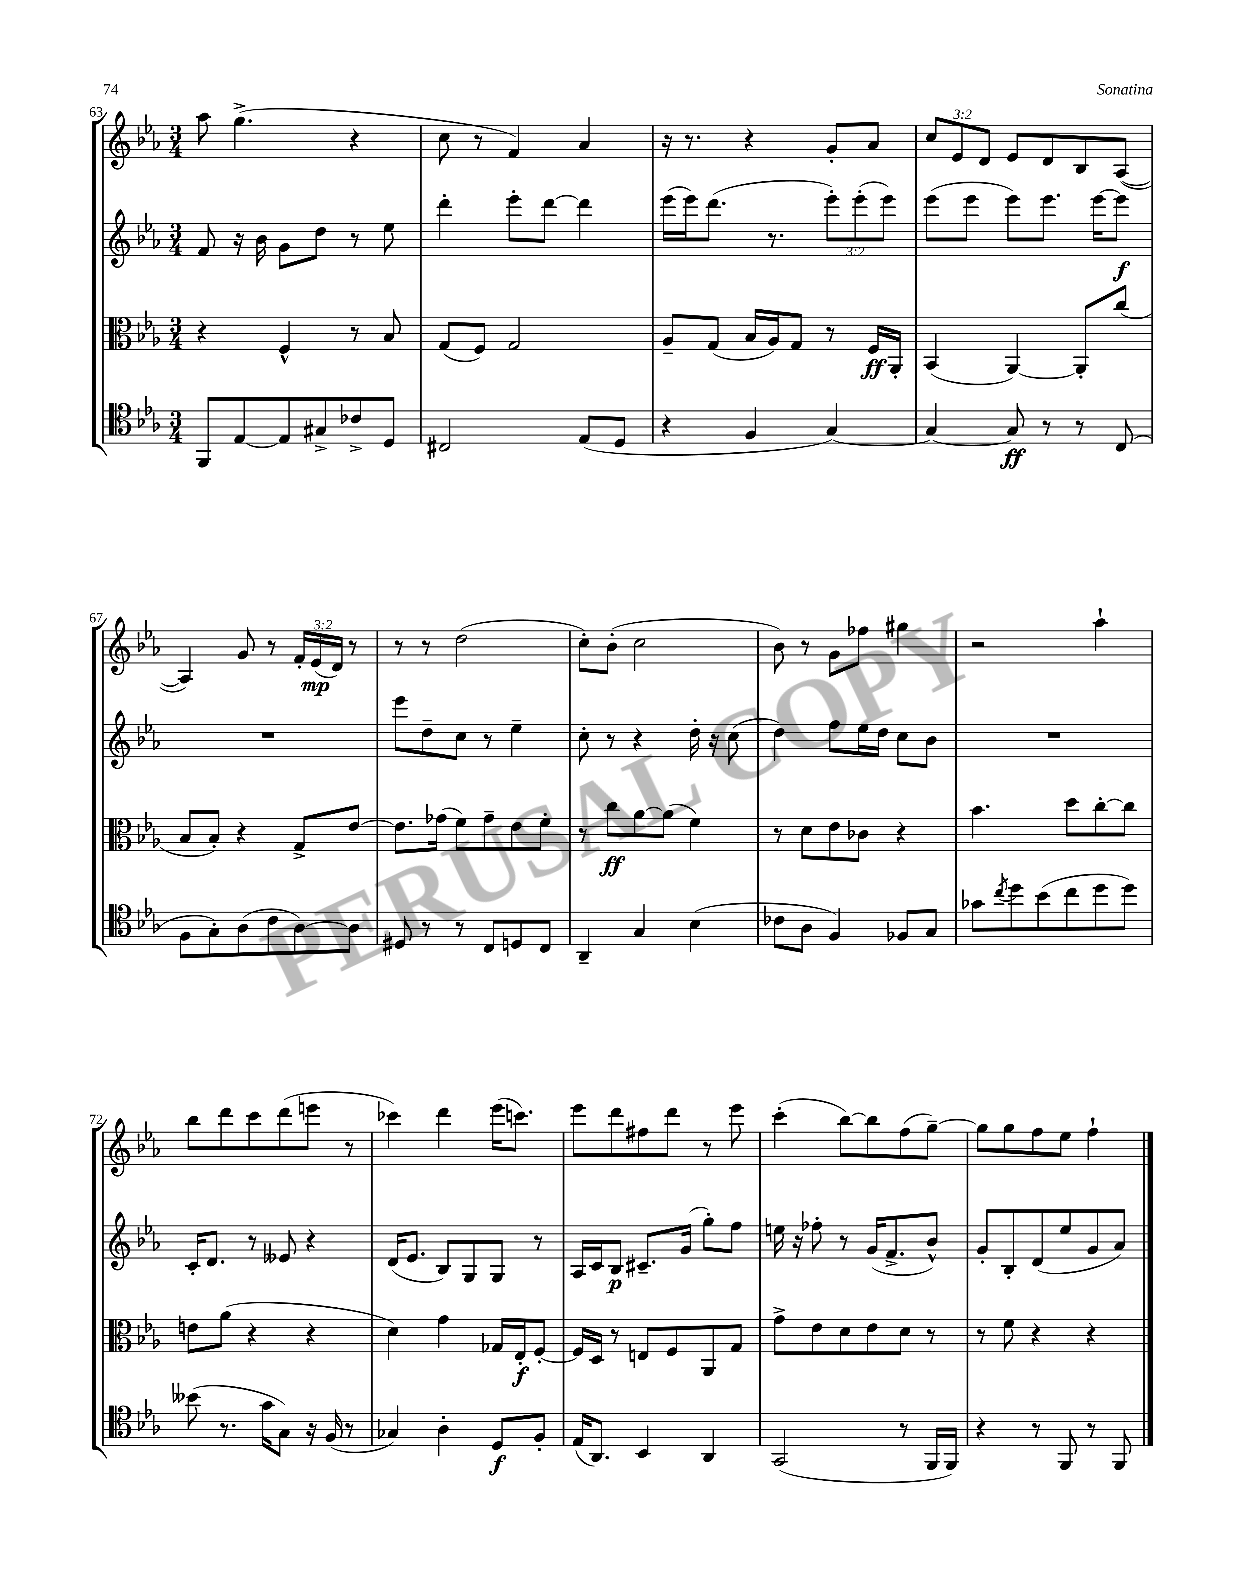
<<
\new StaffGroup <<
\new Staff = "s0" {
    \clef treble \key ees \major \numericTimeSignature \time 3/4 \override Staff.TupletNumber.text = #tuplet-number::calc-fraction-text
    aes''8 g''4.->( r4 |
    c''8 r8 f'4) aes'4 |
    r16 r8. r4 g'8-. aes'8 |
    \tuplet 3/2 { c''8 ees'8 d'8 } ees'8 d'8 bes8 aes8~( |
    aes4) g'8 r8 \tuplet 3/2 { f'16-. ees'16\mp( d'16) } r8 |
    r8 r8 d''2( |
    c''8-.) bes'8-.( c''2 |
    bes'8) r8 g'8 fes''8 gis''4 |
    r2 aes''4-! |
    bes''8 d'''8 c'''8 d'''8( e'''8 r8 |
    ces'''4) d'''4 ees'''16( c'''8.) |
    ees'''8 d'''8 fis''8 d'''8 r8 ees'''8 |
    c'''4-.( bes''8~) bes''8 f''8( g''8~--) |
    g''8 g''8 f''8 ees''8 f''4-! \bar "|." |
}
\new Staff = "s1" {
    \clef treble \key ees \major \numericTimeSignature \time 3/4 \override Staff.TupletNumber.text = #tuplet-number::calc-fraction-text
    f'8 r16 bes'16 g'8 d''8 r8 ees''8 |
    d'''4-. ees'''8-. d'''8~ d'''4 |
    ees'''16( ees'''16) d'''8.( r8. \tuplet 3/2 { ees'''8-.) ees'''8-.( ees'''8) } |
    ees'''8( ees'''8 ees'''8) ees'''8. ees'''16~ ees'''8\f |
    R2. |
    ees'''8 d''8-- c''8 r8 ees''4-- |
    c''8-. r8 r4 d''16-. r16 c''8( |
    d''4) f''8 ees''16 d''16 c''8 bes'8 |
    R2. |
    c'16-. d'8. r8 eeses'8 r4 |
    d'16( ees'8. bes8) g8 g8 r8 |
    aes16 c'16 bes8\p cis'8.-- g'16( g''8-.) f''8 |
    e''16 r16 fes''8-. r8 g'16( f'8.-> bes'8-^) |
    g'8-. bes8-. d'8( ees''8 g'8 aes'8) \bar "|." |
}
\new Staff = "s2" {
    \clef alto \key ees \major \numericTimeSignature \time 3/4
    r4 f4-^ r8 bes8 |
    g8( f8) g2 |
    aes8-- g8( bes16 aes16) g8 r8 f16\ff aes,16-. |
    bes,4( aes,4~) aes,8-. c''8( |
    bes8 bes8-.) r4 g8-> ees'8~ |
    ees'8. ges'16( f'8) ges'8-- ees'8 f'8-. |
    r8 c''8\ff aes'8~ aes'8( f'4) |
    r8 d'8 ees'8 ces'8 r4 |
    bes'4. d''8 c''8~-. c''8 |
    e'8 aes'8( r4 r4 |
    d'4) g'4 ges16 ees16-.\f f8~-. |
    f16 d16 r8 e8 f8 aes,8 g8 |
    g'8-> ees'8 d'8 ees'8 d'8 r8 |
    r8 f'8 r4 r4 \bar "|." |
}
\new Staff = "s3" {
    \clef tenor \key ees \major \numericTimeSignature \time 3/4
    f,8 ees8~ ees8 gis8-> ces'8-> d8 |
    cis2 ees8( d8 |
    r4 f4 g4~) |
    g4~ g8\ff r8 r8 c8( |
    f8 g8-.) aes8( c'8 aes8~) aes8 |
    dis8 r8 r8 c8 d8 c8 |
    aes,4-- g4 bes4( |
    ces'8 aes8 f4) fes8 g8 |
    ges'8 \acciaccatura { c''8 } d''8 bes'8( c''8 d''8 d''8) |
    beses'8( r8. g'16 g8) r16 f16( r8 |
    ges4) aes4-. d8\f f8-. |
    ees16( aes,8.) bes,4 aes,4 |
    g,2( r8 f,16 f,16) |
    r4 r8 f,8 r8 f,8 \bar "|." |
}
>>
>>
\layout { \context { \Score currentBarNumber = #63 } }
